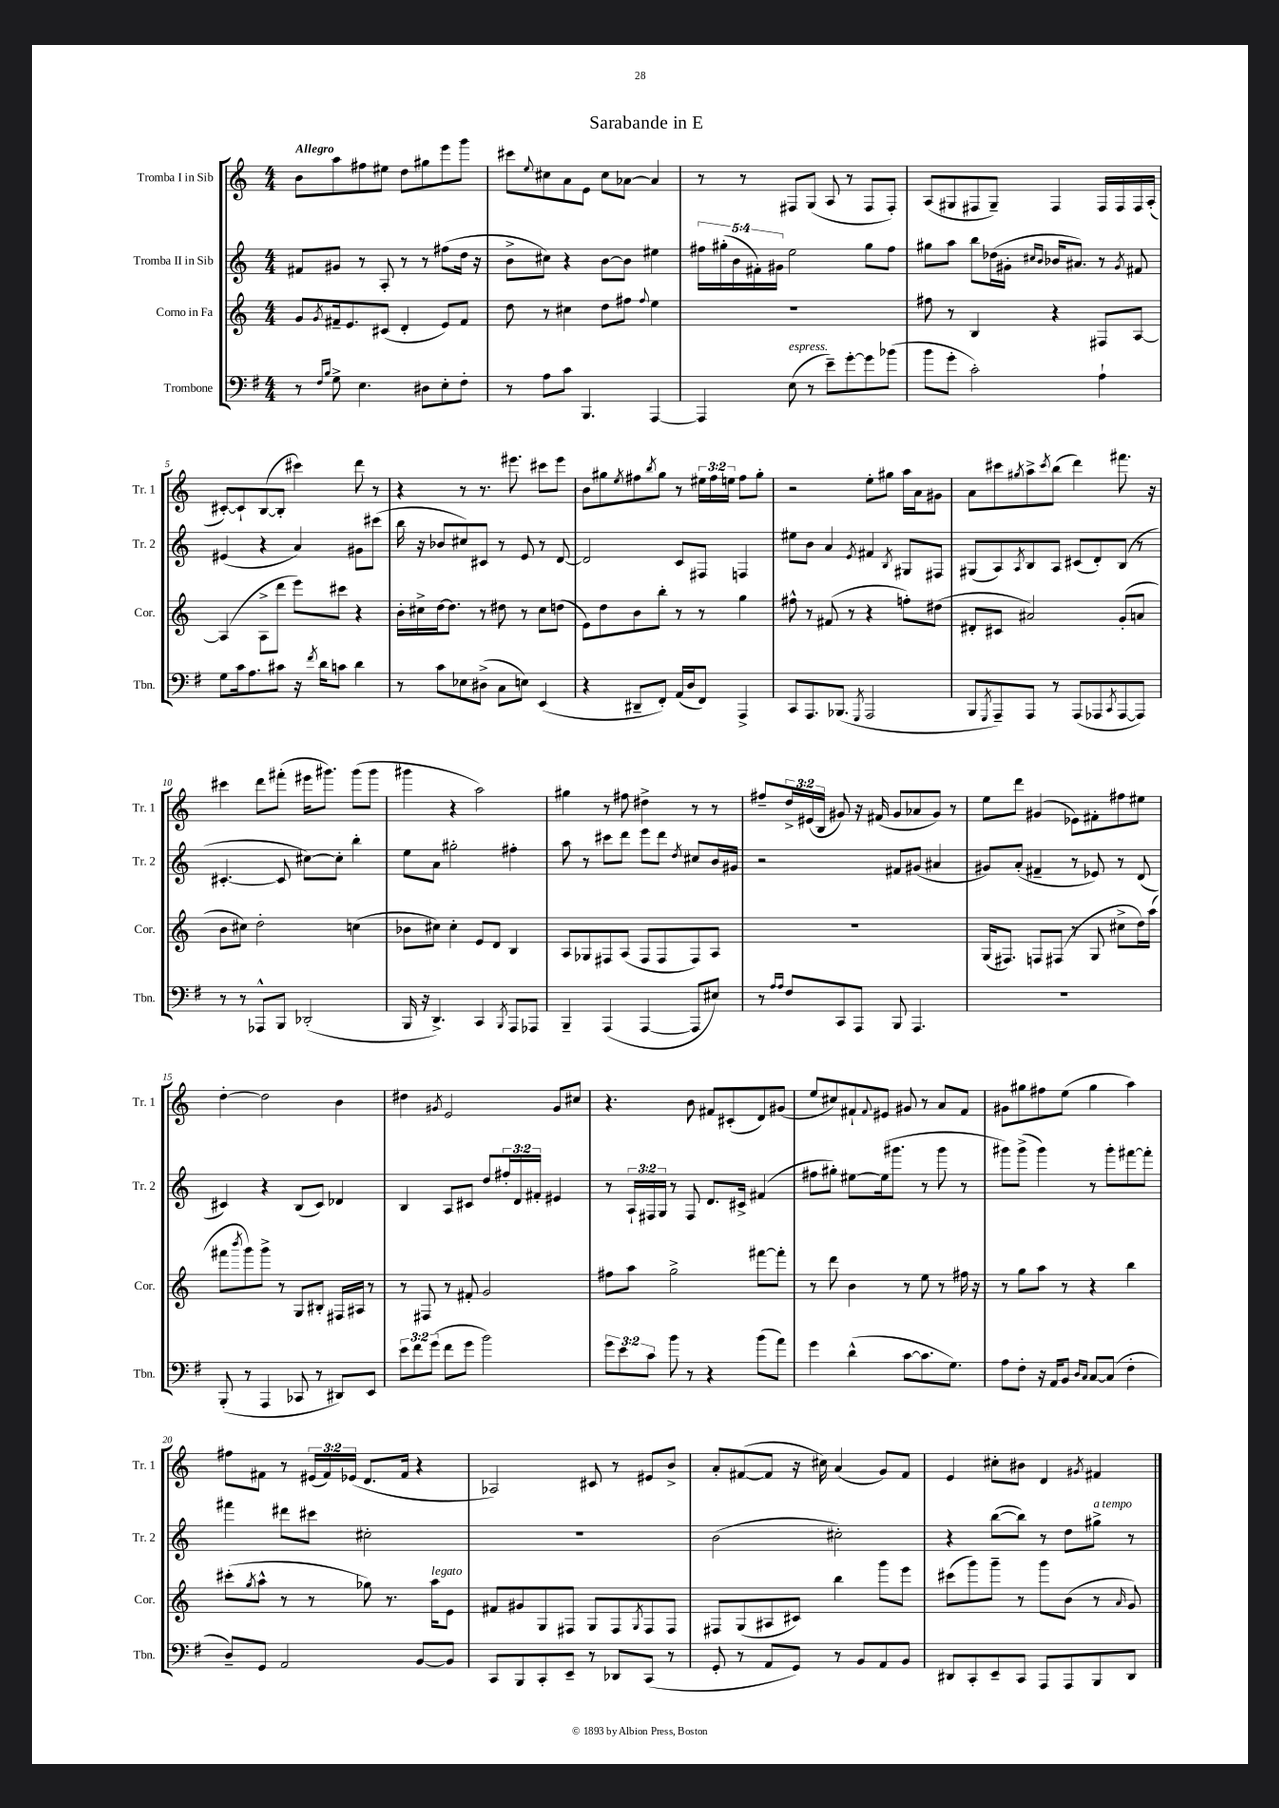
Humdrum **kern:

**kern	**kern	**kern	**kern
*part4	*part3	*part2	*part1
*staff4	*staff3	*staff2	*staff1
*I"Trombone	*I"Corno in Fa	*I"Tromba II in Sib	*I"Tromba I in Sib
*I'Tbn.	*I'Cor.	*I'Tr. 2	*I'Tr. 1
*clefF4	*clefG2	*clefG2	*clefG2
*k[f#]	*k[]	*k[]	*k[]
*M4/4	*M4/4	*M4/4	*M4/4
=1	=1	=1	=1
!	!	!	!LO:TX:a:B:t=Allegro
8r	8g/L	8f#X/L	8b\L
16qqF#/LL	.	.	.
16qqB/JJ	8qg/	.	.
8G^\	16f#X~/k	8g#X/J	8aa\
.	8.e/	.	.
4.E\	.	8r	8ff#X\
.	(8c#X/J	8A'/	8ee#X\J
.	4d'/	8r	8dd\L
8D#X\L	.	8r	8gg#X\
8E'\	8e/L)	(8ff#X\L	8eee\
8F#'\J	8f#/J	16dd\Jk	8ggg\J
.	.	16r	.
=2	=2	=2	=2
8r	8dd\	8b^\L	8ccc#X\L
.	.	.	8qqee/
8A\L	8r	8cc#X\J)	8cc#X\
8c\J	4cc#X\	4r	8a\
4.BBB/	.	.	8e\J
.	8dd\L	[8b\L	8cc#\L
.	8ff#X\J	8b\J]	[8a-X\J
.	8qqff#/	.	.
[4AAA/	4ee\	4ee#X\	4a-/]
=3	=3	=3	=3
4AAA/]	1r	20ff#X\LL	8r
.	.	(20gg#X'\	.
.	.	20b\	.
.	.	.	8r
.	.	20f#X'\)	.
.	.	20g#X\JJ	.
!LO:TX:a:i:t=espress.	!	!	!
(8E\	.	2ee\	8F#X/L
8r	.	.	(8G/J
8e~\L)	.	.	8A/
[8g'\	.	.	8r
8g\]	.	8gg#\L	8F#/L
(8b-X\J	.	8ff#\J	8F#'/J)
=4	=4	=4	=4
8b\L	8ff#X\	8gg#X\L	(8A/L
8g'\J	8r	8aa\J	8G#X/
2c'\)	4B/	8bb\L	8F#X/
.	.	(16dd-X\L	8G#~/J)
.	.	16g#X'\JJ	.
.	.	16qqcc#X/LL	.
.	.	16qqb/JJ	.
.	4r	16b-X/KL	4F#/
.	.	8.a#X/J)	.
4A`\	8F#X/L	8r	16F#/LL
.	.	.	16F#/
.	.	8qg#/	.
.	[8A/J	8f#X/	16F#/
.	.	.	(16A'/JJ
!!LO:LB:g=z
=5	=5	=5	=5
8G\L	(4A/]	(4e#X/	[8c#X'/L)
16c\k	.	.	8c#`/]
8.A\	.	.	.
.	8A^\L	4r	([8B/
8c#X\J	8ddd\J	.	8B'/J]
16r	8eee\L)	4a/)	4ccc#X\)
8qf#/	.	.	.
16d\KL	.	.	.
8cn\J	8ccc#X\J	.	.
4d\	4r	8g#X\L	8ddd\
.	.	(8ccc#X\J	8r
=6	=6	=6	=6
8r	16b'\LL	16bb\	4r
.	16cc#X^\	16r	.
8c\L	[16dd\J	8b-X/L	.
.	8.dd\J]	.	.
8E-X\	.	8cc#X/)	8r
(8D#X^\J	8r	8c#X/J	8.r
8C\L	8dd#X\	8r	.
.	.	.	8.eee#X\
8En\J)	8r	8e/	.
(4EE/	8cc#\L	8r	8ccc#X\L
.	(8ddn\J	[8d/	8eee#\J
=7	=7	=7	=7
4r	8e\L)	2d/]	8b\L
.	8dd\	.	8gg#X\
.	.	.	8qee/
8DD#X~/L	8b\	.	8ff#X\
.	.	.	8qbb/
8FF#'/J)	8bb'\J	.	8gg#\J
(16AA/LL	8r	8c/L	8r
16D/J	.	.	.
8FF#/J)	8r	8F#X/J	24ee#X\LL
.	.	.	24ff#\
.	.	.	24een\JJ
4AAA^/	4gg\	4Fn/	8ff#\L
.	.	.	8gg#'\J
=8	=8	=8	=8
8CC/L	8ff#X^^\	8ee#X\L	2r
8.AAA/	8r	8b\J	.
.	(8f#X/	4a/	.
(8.BBB-X/J	.	.	.
.	8r	.	.
8qGGG/	.	8qe/	.
2AAA/	4r	4f#X/	8ee'\L
.	.	.	8gg#X\J
.	.	8qB/	.
.	8ffn'\L)	8G#X/L	16aa\LL
.	.	.	16a\J
.	(8dd#X\J	8F#X/J	8g#X\J
=9	=9	=9	=9
8BBB/L	8d#X'/L	(8G#X/L	8a\L
8qGGG/	.	.	.
8AAA~/)	8c#X/J	8A/)	8ccc#X\
.	.	8qA/	8qgg#X/
8AAA/J	2a#X/)	8B/	8aa^\
.	.	.	8qccc#/
8r	.	8A/J	(8bb\J
(8AAA/L	.	(8c#X/L	4ddd\)
8AAA-X/	.	8d'/)	.
8qCC/	.	.	.
[8AAA-/	(8g'/L	(8B/J	8.fff#X\
8AAA-/J])	8an/J	8r	.
.	.	.	16r
!!LO:LB:g=z
=10	=10	=10	=10
8r	8b\L	[4.c#X'/	4ccc#X\
8r	8cc#X\J)	.	.
8AAA-X^^/L	2dd'\	.	8ddd\L
8BBB/J	.	8c#/]	(8fff#X'\J
(2DD-X'/	.	[8cc#X\L)	16eee#X\KL
.	.	.	8.ggg#X\J)
.	.	8cc#'\J]	.
.	(4ccn\	4bb'\	(8ggg#\L
.	.	.	8ggg#\J
=11	=11	=11	=11
16BBB/	8b-X\L	8ee\L	4ggg#X\
16r	.	.	.
4.DD^/)	8cc#X\J)	8a\J	.
.	4cc#'\	2gg#X'\	4r
4CC/	8e/L	.	2aa\)
.	8d/J	.	.
8qBBB/	.	.	.
8AAA/L	4B/	4ff#X'\	.
8AAA-X/J	.	.	.
=12	=12	=12	=12
4BBB~/	8A/L	8aa\	4gg#X\
.	8G-X/	8r	.
(4AAA/	8F#X/	8ccc#X\L	8r
.	(8A/J	8ddd\J	8ff#X\
[4AAA/	8F#/L	8eee\L	4dd#X^\
.	8F#/	8ddd\J	.
.	.	8qdd/	.
8AAA/L]	8F#/)	8cc#X/L	8r
8E#X/J)	8A/J	16b/L	8r
.	.	16g#X/JJ	.
=13	=13	=13	=13
8r	1r	2r	8ff#X~/L
16qqA/LL	.	.	.
16qqA/JJ	.	.	.
8F#/L	.	.	24dd^/L
.	.	.	(24e#X/
.	.	.	24B/JJ
8CC/	.	.	8g#X/)
8AAA/J	.	.	16r
.	.	.	(16f#X/
8BBB/	.	8f#X/L	8g#/L
4.AAA/	.	(8g#X/J	8a-X/
.	.	4a#X/	8g#/J)
.	.	.	8r
=14	=14	=14	=14
1r	(16G/KL	8g#X/L)	8ee\L
.	8.F#X/J)	.	.
.	.	(8a'/J	8ddd\J
.	8Fn/L	4f#X~/	(4g#X/
.	(8F#X/J	.	.
.	8r	8r	8e-X\L)
.	8G/	8e-X/)	8f#X'\
.	8cc#X^\L	8r	8ff#X\
.	16dd\L)	(8d/	8ee#X\J
.	(16aa\JJ	.	.
!!LO:LB:g=z
=15	=15	=15	=15
(8BBB'/	8fff#X\L	4c#X/)	[4dd'\
.	8qbbb/	.	.
8r	8ggg\)	.	.
4AAA/	8ggg^\J	4r	2dd\]
.	8r	.	.
8CC-X/	8G/L	(8B/L	.
8r	8B#X'/J	8c#/J)	.
8DD#X/L)	16F#X/LL	4d-X/	4b\
.	16A#X/JJ	.	.
8EE/J	8r	.	.
=16	=16	=16	=16
12e\L	8r	4B/	4dd#X\
12f#\	.	.	.
.	8F#X/	.	.
(12g\J	.	.	.
.	.	.	8qg#X/
8f#\L	8r	8A/L	2e/
8g\J	8f#X'/	8c#X/J	.
2b\)	2g/	8dd/L	.
.	.	24ff#X'/L	.
.	.	24d/	.
.	.	24f#X'/JJ	.
.	.	4e#X/	8g#/L
.	.	.	8cc#X/J
=17	=17	=17	=17
12g\L	8ff#X\L	8r	4.r
12e\	.	.	.
.	8aa\J	24A`/LL	.
12c\J	.	24F#X/	.
.	.	24G/JJ	.
8b\	2gg^\	8r	.
8r	.	8F#/	8b\
4r	.	8.d/L	8f#X/L
.	.	.	(8c#X'/
.	.	16c#X^/Jk	.
(8b\L	[8fff#X\L	(4f#X/	8d/)
8a\J)	8fff#'\J]	.	(8g#X/J
=18	=18	=18	=18
4g\	8r	8ff#X\L	8ee/L
.	8ddd\	8gg#X'\J)	8cc#X/)
(4d^^\	4b\	[8ee#X\L	8f#X`/
.	.	.	8qqf#/
.	.	(16ee#\k]	8e#X/J
.	.	8.ggg#X\J	.
[8c\L	8r	.	8g#X/
8.c\]	8ee\	8r	8r
.	8r	8ggg#\	8a/L
8.G\J)	.	.	.
.	16ff#X\	8r	8f#/J
.	16r	.	.
=19	=19	=19	=19
8A\L	8r	8ggg#X\L)	8g#X\L
8F#'\J	8gg\L	(8ggg#^\J	8gg#X\
16r	8aa\J	4ggg#\)	8ff#X\
16AA/KL	.	.	.
8BB/J	8r	.	(8ee\J
16qqD/LL	.	.	.
16qqC/JJ	.	.	.
[8C/L	4r	8r	4gg#\
(8C/J]	.	8ggg#'\L	.
4F#'\	4bb\	[8fff#X\	4aa\)
.	.	8fff#'\J]	.
!!LO:LB:g=z
=20	=20	=20	=20
8D~/L)	(8ccc#X'\L	4fff#X\	8ff#X\L
.	8qgg/	.	.
8GG/J	8aa^^\J	.	8f#X\J
2AA/	8r	8ddd#X\L	8r
.	8r	8ccc#X\J	(24e#X/LL
.	.	.	24f#/)
.	.	.	(24e-X/JJ
.	8gg-X\)	2cc#X'\	8.d/L
.	8.r	.	.
.	.	.	16f#/Jk
[8BB/L	.	.	4r
!	!LO:TX:a:i:t=legato	!	!
.	16aa\KL	.	.
8BB/J]	8e\J	.	.
=21	=21	=21	=21
8CC/L	8f#X/L	1r	2A-X/)
8BBB/	8g#X/	.	.
8CC'/	8G/	.	.
8EE~/J	8F#X/J	.	.
8r	8G/L	.	8c#X/
8DD-X/L	8F#/	.	8r
.	8qG/	.	.
(8CC/J	8F#/	.	8e#X/L
8r	8F#/J	.	8b^/J
=22	=22	=22	=22
8GG'/	8F#X/L	(2b\	8a'/L
8r	(8G/	.	([8f#X/
8AA/L	8A#X/	.	8f#/J]
8GG/J)	8c#X/J)	.	16r
.	.	.	16cc#X\)
8r	4bb\	2cc#X'\)	(4a/
8BB/L	.	.	.
8AA/	8ggg\L	.	8g/L)
8BB/J	8eee\J	.	8f#/J
=23	=23	=23	=23
8DD#X/L	(8ccc#X\L	4r	4e/
8CC'/	8ggg\)	.	.
8EE~/	8ggg~\J	([8bb\L	8cc#X'\L
8CC/J	8r	8bb\J])	8b#X\J
8AAA/L	8ggg\L	8r	4d/
8AAA/	(8b\J	8dd\L	.
.	.	.	8qg#X/
!	!	!LO:TX:a:i:t=a tempo	!
8BBB/	8r	8gg#X^\J	4f#X/
.	16qqa/	.	.
8DD#/J	8g/)	8r	.
==	==	==	==
*-	*-	*-	*-
